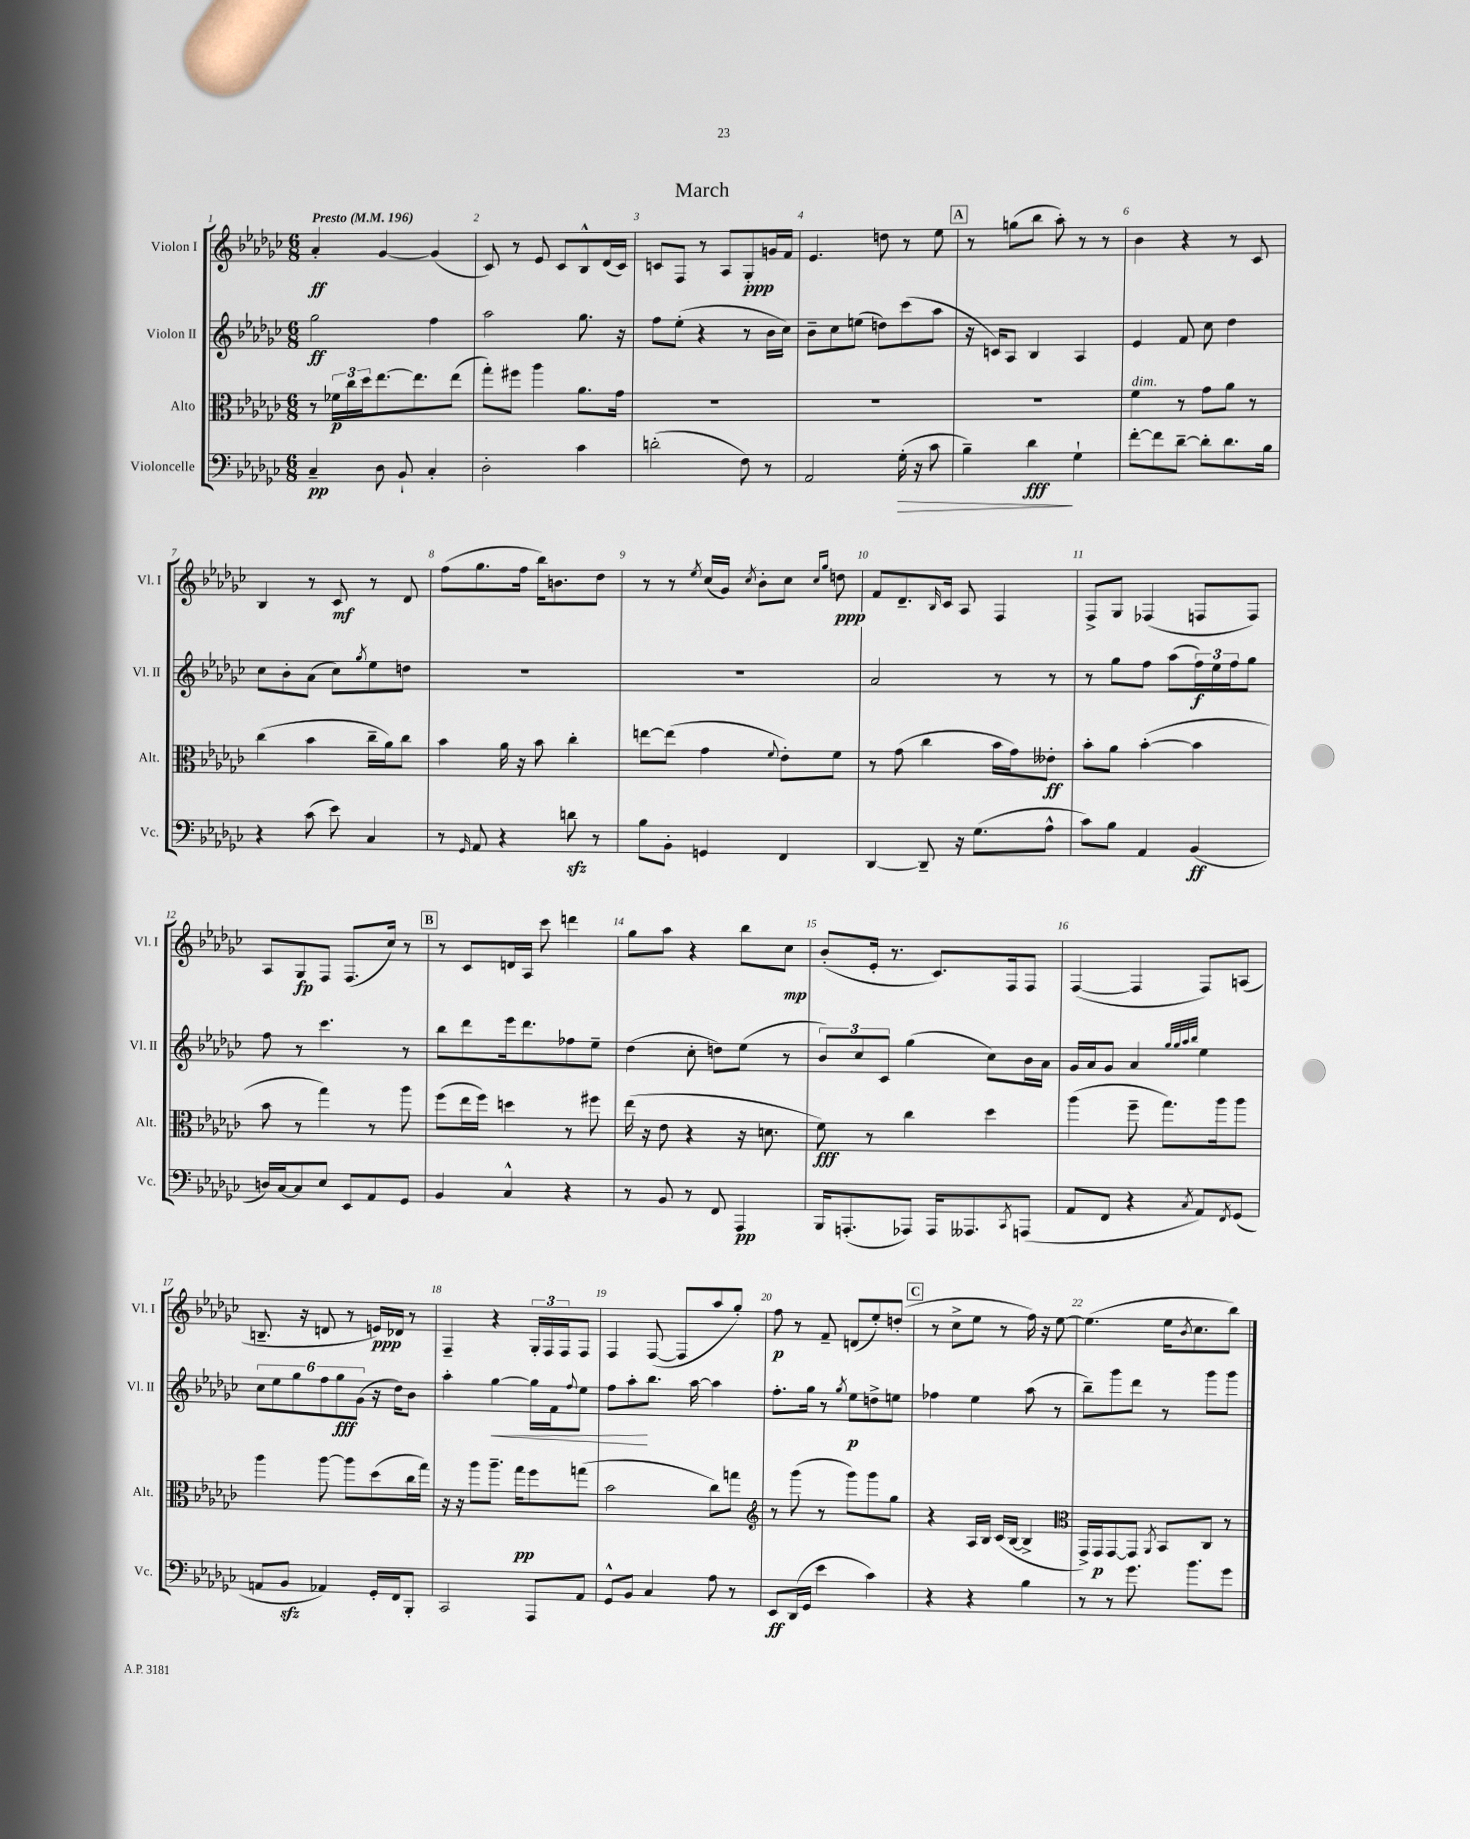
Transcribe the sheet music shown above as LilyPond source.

\header { title = "March" }
<<
\new StaffGroup <<
\new Staff = "s0" \with { instrumentName = "Violon I" shortInstrumentName = "Vl. I" } {
    \clef treble \key ges \major \numericTimeSignature \time 6/8 \tempo "Presto" 4 = 196
    aes'4-.\ff ges'4~ ges'4( |
    ces'8) r8 ees'8 ces'8 bes8-^ des'16( ces'16) |
    c'8 f8 r8 aes8 ges8-.\ppp g'16 f'16 |
    ees'4. d''8 r8 ees''8 |
    \mark \markup { \box "A" } r8 g''8( bes''8 aes''8-.) r8 r8 |
    bes'4 r4 r8 ces'8 |
    bes4 r8 ces'8\mf r8 des'8 |
    f''8( ges''8. f''16 bes''16) b'8. des''8 |
    r8 r8 \acciaccatura { ees''8 } ces''16( ges'16) \acciaccatura { ces''8 } bes'8-. ces''8 \grace { ces''16 ges''16 } d''8\ppp |
    f'8 des'8.-- \grace { bes16 } ces'16 aes8 f4 |
    f8-> ges8 fes4( f8 f8) |
    aes8 ges8\fp f8 f8.( ces''16) r8 |
    \mark \markup { \box "B" } r8 ces'8 d'16 aes16 ces'''8 d'''4 |
    ges''8 aes''8 r4 bes''8 ces''8\mp |
    bes'8-.( ees'16-. r8. ces'8.) f16 f8 |
    f4~( f4 f8) a8( |
    b8.-- r16 d'8 r8 e'16\ppp) des'16 r8 |
    f4-- r4 \tuplet 3/2 { ges16-. f16 f16 } f8 |
    f4 f8~( f8 aes''8 ges''8-.) |
    f''8\p r8 f'8-- d'8( ees''8-.) d''8-.( |
    \mark \markup { \box "C" } r8 ces''8-> ees''8 r8 f''16) r16 ees''8~ |
    ees''4.( ees''16 \acciaccatura { bes'8 } ces''8. bes''8) \bar "|." |
}
\new Staff = "s1" \with { instrumentName = "Violon II" shortInstrumentName = "Vl. II" } {
    \clef treble \key ges \major \numericTimeSignature \time 6/8
    ges''2\ff f''4 |
    aes''2 ges''8. r16 |
    f''8 ees''8-.( r4 r8 bes'16 ces''16) |
    bes'8-- ces''8 e''8( d''8) ces'''8( aes''8 |
    \mark \markup { \box "A" } r16 c'16) aes8 bes4 aes4 |
    ees'4 f'8 ces''8 des''4 |
    ces''8 bes'8-. aes'8( ces''8) \acciaccatura { ges''8 } ees''8 d''8 |
    R2. |
    R2. |
    aes'2 r8 r8 |
    r8 ges''8 f''8 aes''8( \tuplet 3/2 { f''16\f) ees''16 f''16 } ges''8 |
    f''8 r8 ces'''4. r8 |
    \mark \markup { \box "B" } bes''8 des'''8 ees'''16 des'''8. fes''8 ees''8-- |
    des''4( ces''8-. d''8) ees''8( r8 |
    \tuplet 3/2 { bes'8) ces''8 ces'8 } ges''4( ces''8) bes'16 aes'16 |
    ges'16 aes'16 ges'8 aes'4 \grace { ges''32 ges''32 aes''32 bes''32 } ees''4 |
    \tuplet 6/4 { ces''8 ees''8 ges''8 f''8 ges''8\fff ges'8( } r16 des''16) bes'8 |
    aes''4-. ges''4~\< ges''16 f'16 \appoggiatura { f''8 } ees''8 |
    f''8 aes''8-.\! bes''8. aes''16~ aes''4 |
    f''8.-. ges''16 r8 \acciaccatura { ges''8 } ees''8\p d''8-> e''8 |
    \mark \markup { \box "C" } fes''4 ees''4 aes''8( r8 |
    bes''8--) ges'''8 des'''8 r8 ges'''8 ges'''8 \bar "|." |
}
\new Staff = "s2" \with { instrumentName = "Alto" shortInstrumentName = "Alt." } {
    \clef alto \key ges \major \numericTimeSignature \time 6/8
    r8 \tuplet 3/2 { fes'16\p ces''16 des''16 } ees''8.~ ees''8. ees''8( |
    ges''8-.) fis''8 aes''4 aes'8. ges'16 |
    R2. |
    R2. |
    \mark \markup { \box "A" } R2. |
    f'4^\markup { \italic "dim." } r8 ges'8 aes'8 r8 |
    ces''4( bes'4 ces''16-- aes'16) ces''8 |
    bes'4 aes'16 r16 bes'8 ces''4-. |
    e''8~ e''8( ges'4 \appoggiatura { f'8 } ees'8-.) f'8 |
    r8 ges'8( ces''4 bes'16 ges'16) eeses'8-.\ff |
    bes'8-. aes'8 bes'4~-.( bes'4 |
    bes'8 r8 ges''4) r8 aes''8 |
    \mark \markup { \box "B" } f''8( ees''16 f''16) d''4 r8 fis''8 |
    ees''16( r16 ees'8 r4 r16 d'8. |
    f'8\fff) r8 ces''4 des''4 |
    aes''4( f''8-- ges''8.) aes''16 aes''8 |
    aes''4 aes''8~ aes''8 des''8( ces''16 ges''16) |
    r16 r16 aes''8 aes''8.-- ges''16\pp f''8 g''8( |
    bes'2 ces''8) g''8 |
    \clef treble r8 ges'''8( r8 ges'''8) ges'''8 ges''8 |
    \mark \markup { \box "C" } r4 aes16 bes16 ces'16( bes16~ bes4-> |
    \clef alto ges,16->) ges,16\p ges,8~ ges,8 \acciaccatura { aes,8 } bes,8 ces8 r8 \bar "|." |
}
\new Staff = "s3" \with { instrumentName = "Violoncelle" shortInstrumentName = "Vc." } {
    \clef bass \key ges \major \numericTimeSignature \time 6/8
    ces4--\pp des8 bes,8-! ces4-. |
    des2-. ces'4 |
    d'2-.( f8) r8 |
    aes,2 ges16-.\>( r16 ces'8 |
    \mark \markup { \box "A" } bes4--) des'4\fff\! ges4-! |
    f'8~-. f'8 des'8~-- des'8-. des'8. bes16 |
    r4 ces'8( ees'8) ces4 |
    r8 \grace { ges,16 } aes,8 r4 d'8\sfz r8 |
    bes8 bes,8-. g,4 f,4 |
    des,4~ des,8-- r16 ges8.( aes8-^ |
    ces'8) bes8 aes,4 bes,4\ff( |
    d16) ces16~ ces8 ees8 ees,8 aes,8 ges,8 |
    \mark \markup { \box "B" } bes,4 ces4-^ r4 |
    r8 bes,8 r8 f,8 aes,,4\pp |
    bes,,16 a,,8.-.( aes,,8) aes,,16 aeses,,8. \acciaccatura { ces,8 } a,,8( |
    aes,8 f,8 r4 \acciaccatura { ces8 } aes,8) \acciaccatura { f,8 } ges,8( |
    a,8 bes,8\sfz aes,4) ges,16-. f,16 bes,,8-. |
    ces,2 aes,,8 aes,8 |
    ges,8-^ bes,8 ces4 aes8 r8 |
    ees,8\ff des,16( ges,16 ees'4 ces'4) |
    \mark \markup { \box "C" } r4 r4 bes4 |
    r8 r8 ges'8. bes'8. ges'8 \bar "|." |
}
>>
>>
\layout { \context { \Score \override BarNumber.break-visibility = ##(#f #t #t) barNumberVisibility = #all-bar-numbers-visible } }
